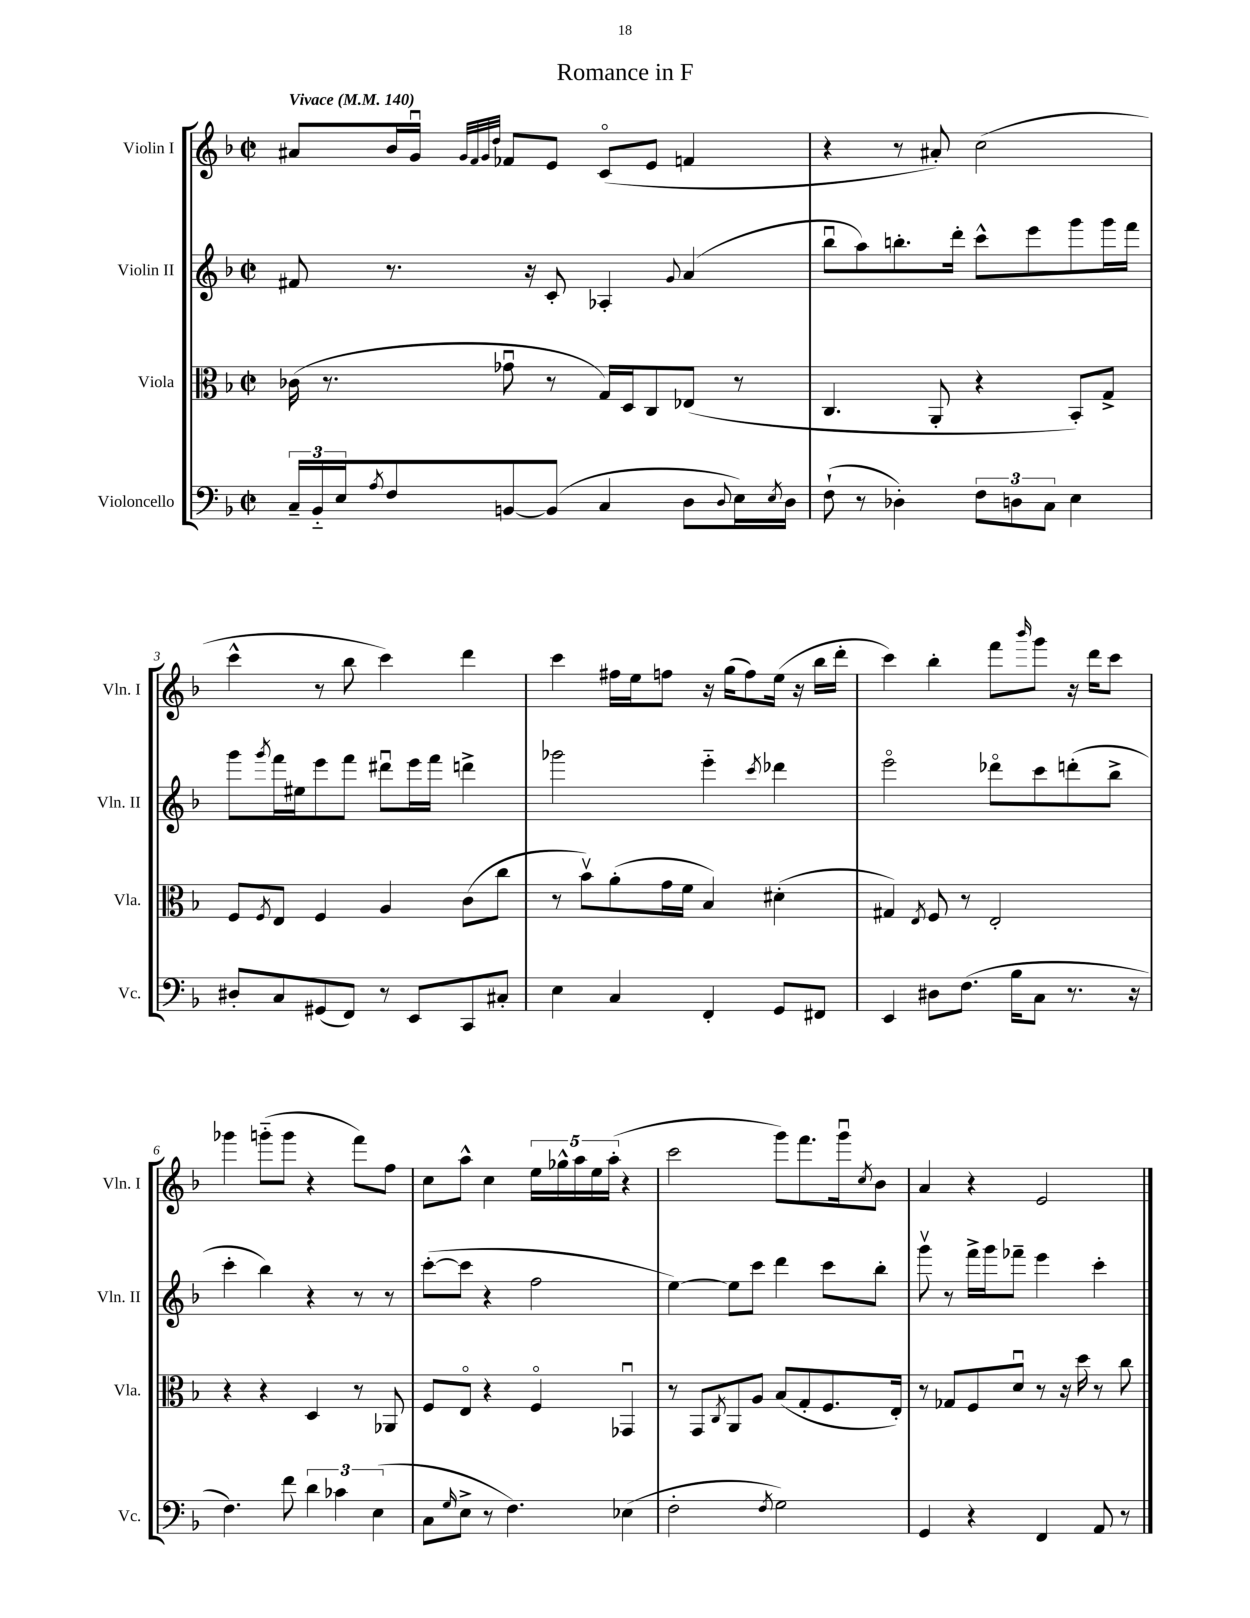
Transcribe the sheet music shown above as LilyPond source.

\header { title = "Romance in F" }
<<
\new StaffGroup <<
\new Staff = "s0" \with { instrumentName = "Violin I" shortInstrumentName = "Vln. I" } {
    \clef treble \key f \major \defaultTimeSignature \time 2/2 \tempo "Vivace" 4 = 140
    ais'8 bes'16 g'16\downbow \grace { g'32 f'32 g'32 d''32 } fes'8 e'8 c'8\flageolet( e'8 f'4 |
    r4 r8 ais'8-.) c''2( |
    c'''4-^ r8 bes''8 c'''4) d'''4 |
    c'''4 fis''16 e''16 f''8 r16 g''16( f''8) e''16( r16 bes''16 d'''16-. |
    c'''4) bes''4-. f'''8 \grace { bes'''16 } g'''8 r16 d'''16 c'''8 |
    ges'''4 g'''8-_( g'''8 r4 f'''8) f''8 |
    c''8 a''8-^ c''4 \tuplet 5/4 { e''16 ges''16-^ a''16 e''16 a''16-.( } r4 |
    c'''2 g'''8) f'''8. g'''16\downbow \acciaccatura { c''8 } bes'8 |
    a'4 r4 e'2 \bar "|." |
}
\new Staff = "s1" \with { instrumentName = "Violin II" shortInstrumentName = "Vln. II" } {
    \clef treble \key f \major \defaultTimeSignature \time 2/2
    fis'8 r8. r16 c'8-. aes4-. \appoggiatura { g'8 } a'4( |
    bes''8\downbow a''8) b''8.-. d'''16-. c'''8-^ e'''8 g'''8 g'''16 f'''16 |
    g'''8 \acciaccatura { g'''8 } f'''16 eis''16 e'''8 f'''8 dis'''8\downbow e'''16 f'''16 d'''4-> |
    ges'''2 e'''4-_ \acciaccatura { c'''8 } des'''4 |
    e'''2\flageolet des'''8\flageolet c'''8 d'''8-.( bes''8-> |
    c'''4-. bes''4) r4 r8 r8 |
    c'''8~-.( c'''8 r4 f''2 |
    e''4~) e''8 c'''8 d'''4 c'''8 bes''8-. |
    g'''8\upbow r8 f'''16-> g'''16 fes'''8-- e'''4 c'''4-. \bar "|." |
}
\new Staff = "s2" \with { instrumentName = "Viola" shortInstrumentName = "Vla." } {
    \clef alto \key f \major \defaultTimeSignature \time 2/2
    ces'16( r8. ges'8\downbow r8 g16) d16 c8 ees8( r8 |
    c4. a,8-. r4 bes,8-.) g8-> |
    f8 \acciaccatura { f8 } e8 f4 a4 c'8( c''8 |
    r8 bes'8\upbow) a'8-.( g'16 f'16 bes4) dis'4-.( |
    gis4) \acciaccatura { e8 } f8 r8 e2-. |
    r4 r4 d4 r8 aes,8 |
    f8 e8\flageolet r4 f4\flageolet ges,4\downbow |
    r8 g,8 \acciaccatura { c8 } a,8 a8 bes8( g8-. f8. e16-.) |
    r8 ges8 f8 d'8\downbow r8 r16 d''16 r8 c''8 \bar "|." |
}
\new Staff = "s3" \with { instrumentName = "Violoncello" shortInstrumentName = "Vc." } {
    \clef bass \key f \major \defaultTimeSignature \time 2/2
    \tuplet 3/2 { c16-- bes,16-_ e16 } \acciaccatura { a8 } f8 b,8~ b,8( c4 d8 \appoggiatura { d8 } e16) \acciaccatura { e8 } d16 |
    f8-!( r8 des4-.) \tuplet 3/2 { f8 d8 c8 } e4 |
    dis8-. c8 gis,8( f,8) r8 e,8 c,8 cis8-. |
    e4 c4 f,4-. g,8 fis,8 |
    e,4 dis8 f8.( bes16 c8 r8. r16 |
    f4.) f'8 \tuplet 3/2 { d'4 ces'4 e4( } |
    c8 \grace { g16 } e8-> r8 f4.) ees4( |
    f2-. \acciaccatura { f8 } g2) |
    g,4 r4 f,4 a,8 r8 \bar "|." |
}
>>
>>
